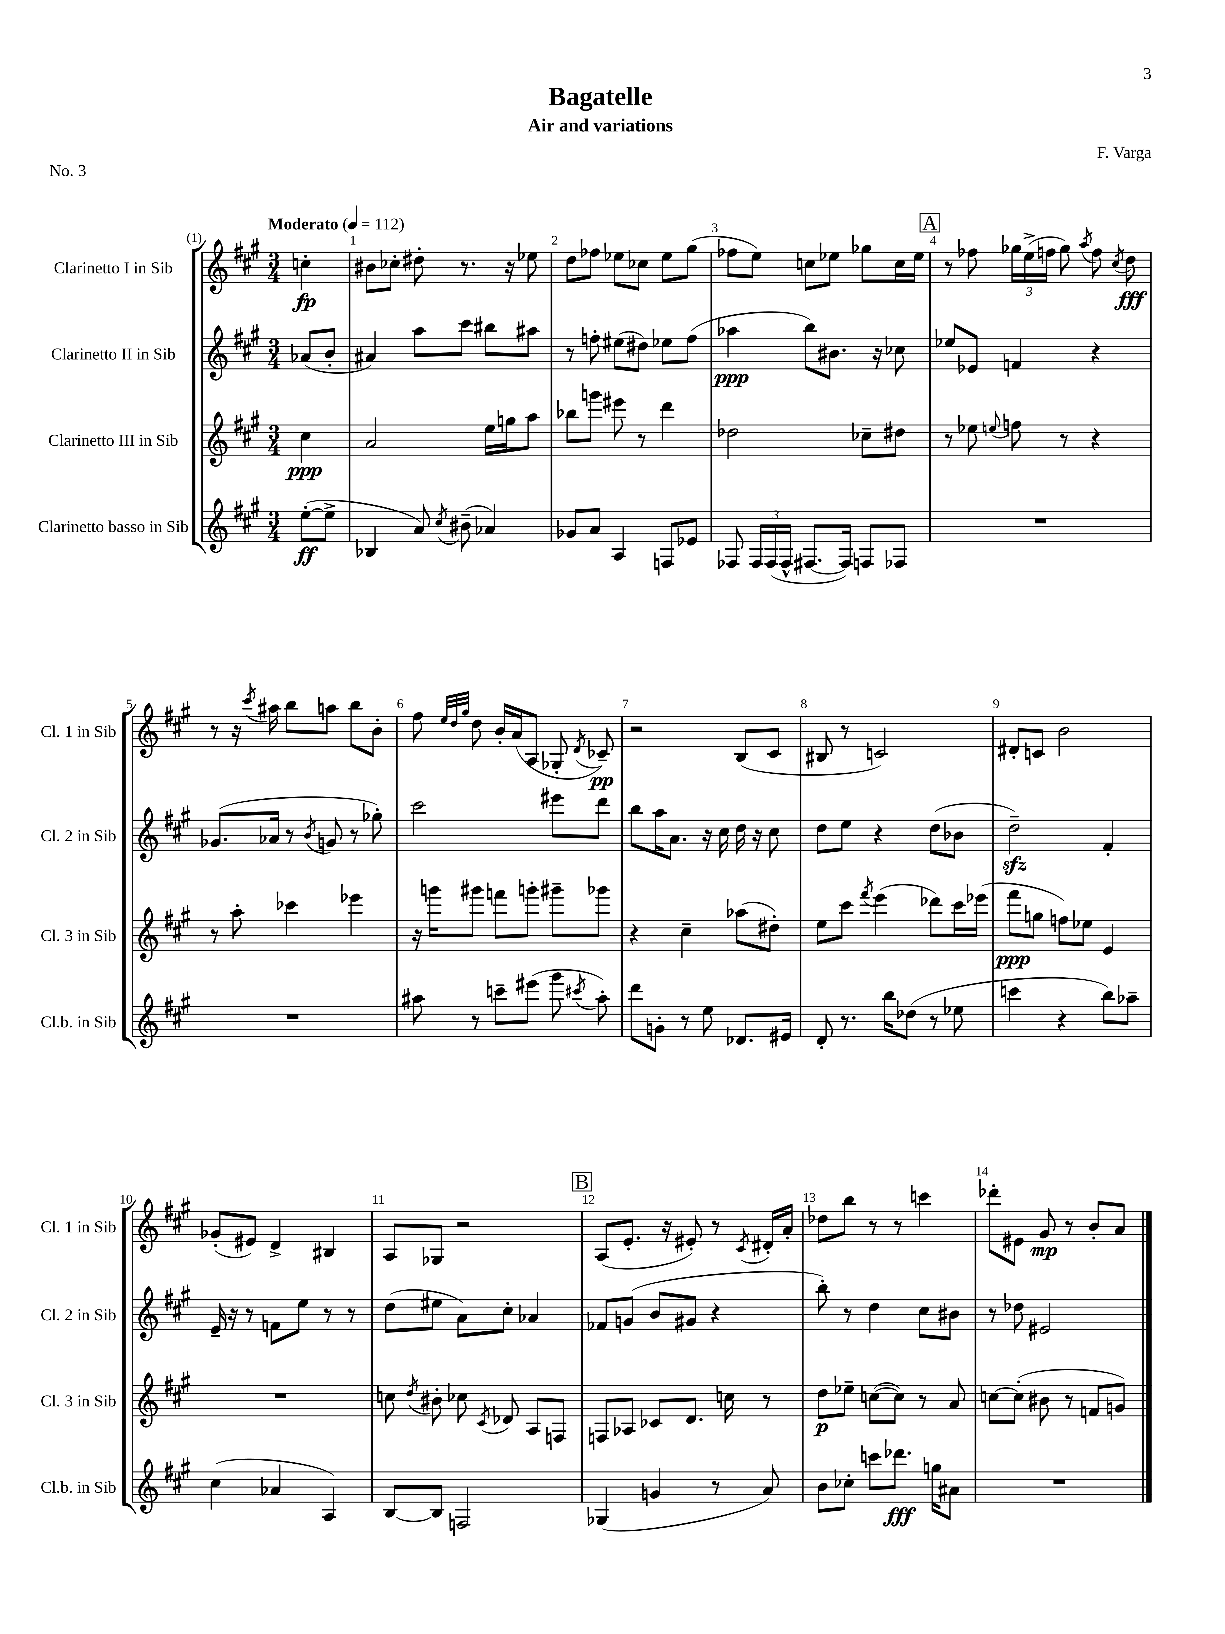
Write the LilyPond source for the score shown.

\header { title = "Bagatelle" composer = "F. Varga" subtitle = "Air and variations" piece = "No. 3" }
<<
\new StaffGroup <<
\new Staff = "s0" \with { instrumentName = "Clarinetto I in Sib" shortInstrumentName = "Cl. 1 in Sib" } {
    \clef treble \key a \major \numericTimeSignature \time 3/4 \partial 4 \tempo "Moderato" 4 = 112
    \autoBeamOff c''4-.\fp |
    bis'8[ ces''8]-. dis''8-. r8. r16 ees''8 |
    d''8[ fes''8] ees''8[ ces''8] ees''8[ gis''8]( |
    fes''8[ e''8]) c''8[ ees''8] ges''8[ c''16 ees''16] |
    \mark \markup { \box "A" } r8 fes''8 \tuplet 3/2 { ges''16[ e''16->( f''16] } ges''8) \acciaccatura { a''8 } f''8 \acciaccatura { cis''8 } d''8\fff |
    r8 r16 \acciaccatura { cis'''8 } ais''16 b''8[ a''8] b''8[ b'8]-. |
    fis''8 \grace { e''32[ d''32 gis''32] } d''8 b'16[-. a'16( a8] ges8-. \acciaccatura { d'8 } ces'8--\pp) |
    r2 b8[( cis'8] |
    bis8 r8 c'2) |
    dis'8[-. c'8] b'2 |
    ges'8[-.( eis'8]) d'4-> bis4 |
    a8[ ges8] r2 |
    \mark \markup { \box "B" } a8[( e'8.]-. r16 eis'8-.) r8 \acciaccatura { cis'8 } dis'16[-. a'16]-. |
    des''8[ b''8] r8 r8 c'''4 |
    des'''8[-. eis'8] gis'8\mp r8 b'8[-. a'8] \bar "|." |
}
\new Staff = "s1" \with { instrumentName = "Clarinetto II in Sib" shortInstrumentName = "Cl. 2 in Sib" } {
    \clef treble \key a \major \numericTimeSignature \time 3/4 \partial 4
    \autoBeamOff aes'8[( b'8]-. |
    ais'4) a''8[ cis'''8] bis''8[ ais''8] |
    r8 f''8-. eis''8[( dis''8]) ees''8[ f''8]( |
    aes''4\ppp b''8[) bis'8.] r16 ces''8 |
    \mark \markup { \box "A" } ees''8[ ees'8] f'4 r4 |
    ges'8.[( aes'16] r8 \acciaccatura { b'8 } g'8 r8 ges''8-.) |
    cis'''2 eis'''8[ d'''8] |
    b''8[ a''16 a'8.] r16 cis''16 d''16 r16 cis''8 |
    d''8[ e''8] r4 d''8[( bes'8] |
    d''2--\sfz) fis'4-. |
    e'16-- r16 r8 f'8[ e''8] r8 r8 |
    d''8[( eis''8] a'8[) cis''8]-. aes'4 |
    \mark \markup { \box "B" } fes'8[ g'8]( b'8[ gis'8] r4 |
    b''8-.) r8 d''4 cis''8[ bis'8] |
    r8 des''8 eis'2 \bar "|." |
}
\new Staff = "s2" \with { instrumentName = "Clarinetto III in Sib" shortInstrumentName = "Cl. 3 in Sib" } {
    \clef treble \key a \major \numericTimeSignature \time 3/4 \partial 4
    \autoBeamOff cis''4\ppp |
    a'2 e''16[ g''16 a''8] |
    bes''8[ g'''8] eis'''8 r8 d'''4 |
    des''2 ces''8[-- dis''8] |
    \mark \markup { \box "A" } r8 ees''8 \appoggiatura { e''8 } f''8 r8 r4 |
    r8 a''8-. ces'''4 ees'''4 |
    r16 g'''16[ gis'''8] f'''8[ g'''8]-. gis'''8[-- ges'''8] |
    r4 cis''4-- aes''8[( dis''8]-.) |
    e''8[ cis'''8] \acciaccatura { fis'''8 } e'''4( des'''8[) cis'''16 ees'''16]( |
    fis'''8[\ppp g''8] f''8[) ees''8] e'4 |
    R2. |
    c''8 \acciaccatura { d''8 } bis'8-. ces''8 \acciaccatura { cis'8 } des'8 a8[ f8] |
    \mark \markup { \box "B" } f8[ aes8] ces'8[ d'8.] c''16 r8 |
    d''8[\p ees''8]-- c''8[~( c''8]) r8 a'8 |
    c''8[~ c''8]-.( bis'8 r8 f'8[ g'8]) \bar "|." |
}
\new Staff = "s3" \with { instrumentName = "Clarinetto basso in Sib" shortInstrumentName = "Cl.b. in Sib" } {
    \clef treble \key a \major \numericTimeSignature \time 3/4 \partial 4
    \autoBeamOff e''8[~-.\ff( e''8]-> |
    bes4 a'8) \acciaccatura { cis''8 } bis'8--( aes'4) |
    ges'8[ a'8] a4 f8[ ees'8] |
    fes8 \tuplet 3/2 { fes16[ fes16( fes16]-^ } fis8.[~ fis16]) f8[ fes8] |
    \mark \markup { \box "A" } R2. |
    R2. |
    ais''8 r8 c'''8[-- eis'''8]( gis'''8 \acciaccatura { cis'''8 } ais''8-.) |
    d'''8[ g'8]-. r8 e''8 des'8.[ eis'16] |
    d'8-. r8. b''16[ des''8]( r8 ees''8 |
    c'''4 r4 b''8[) aes''8]-- |
    cis''4( aes'4 a4) |
    b8[~ b8] f2 |
    \mark \markup { \box "B" } ges4( g'4 r8 a'8) |
    b'8[ ces''8]-. c'''8[ des'''8.]\fff g''16[ ais'8] |
    R2. \bar "|." |
}
>>
>>
\layout { \context { \Score \override BarNumber.break-visibility = ##(#f #t #t) barNumberVisibility = #all-bar-numbers-visible } }
